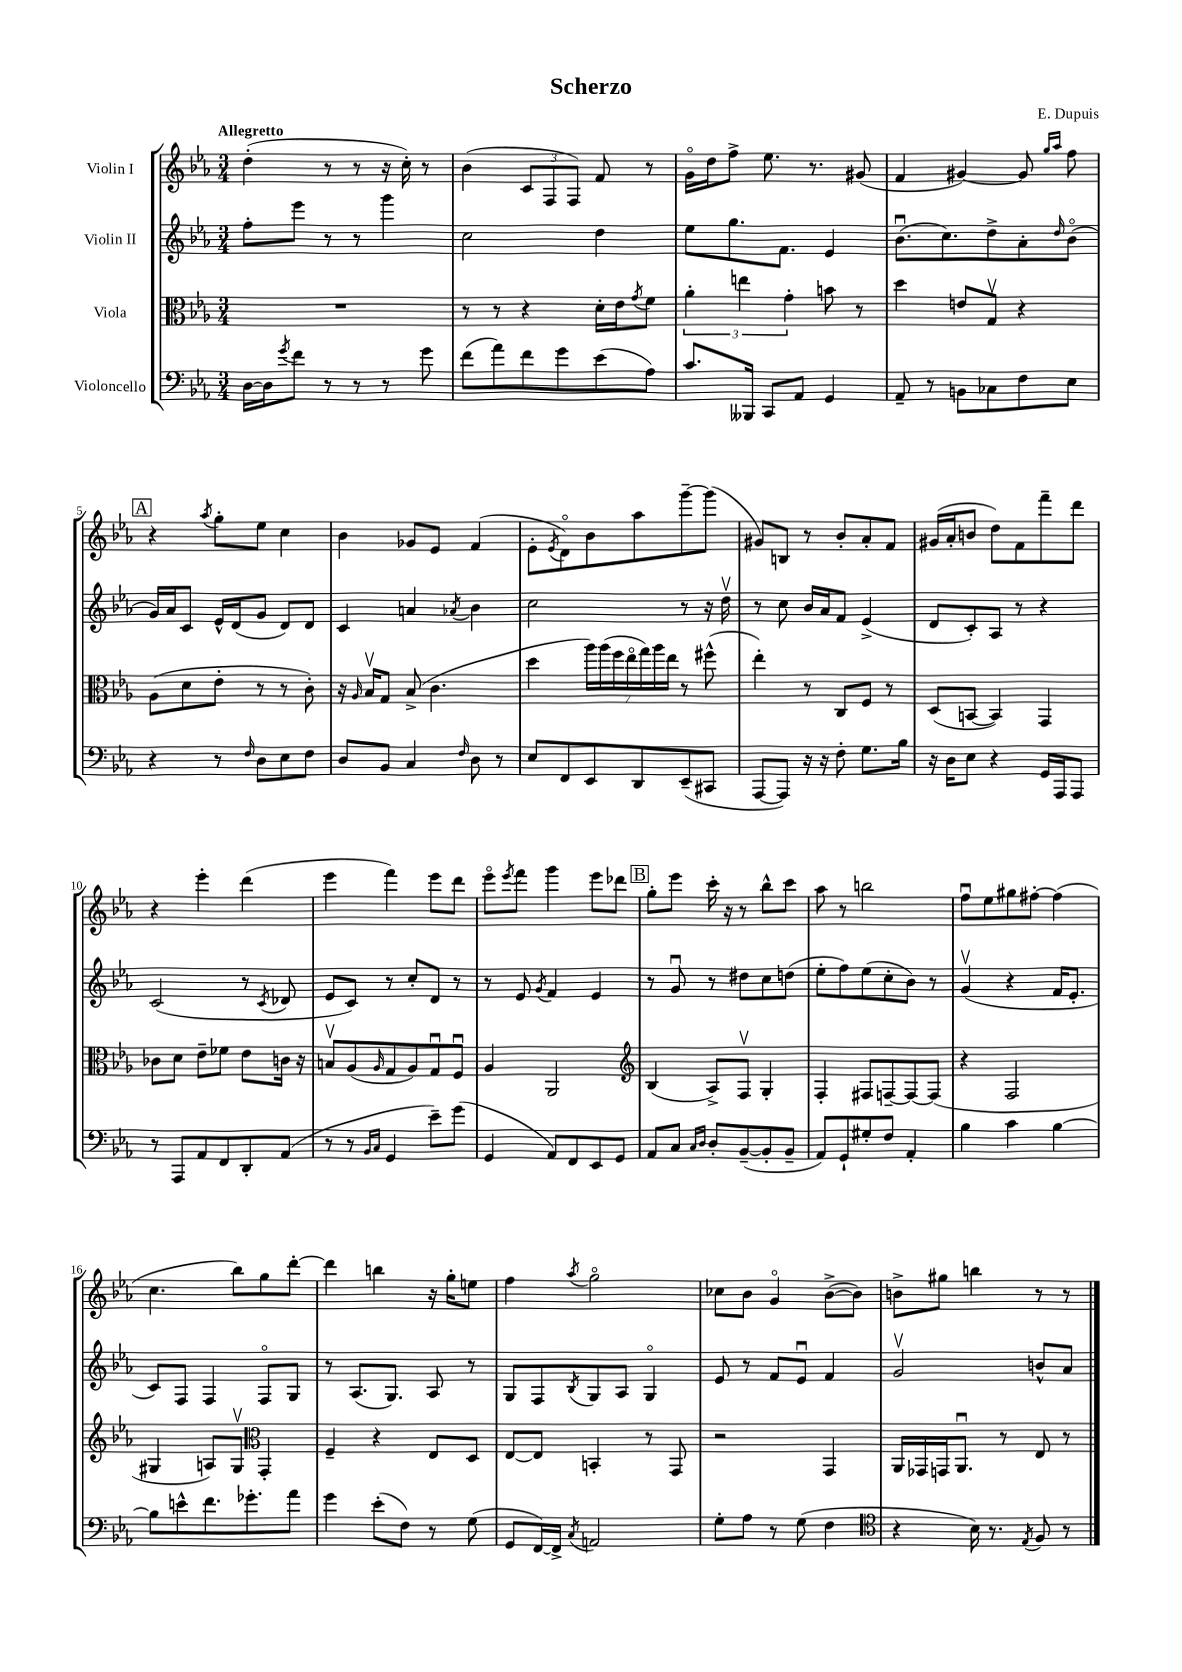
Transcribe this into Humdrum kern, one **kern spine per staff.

**kern	**kern	**kern	**kern
*staff4	*staff3	*staff2	*staff1
*clefF4	*clefC3	*clefG2	*clefG2
*k[b-e-a-]	*k[b-e-a-]	*k[b-e-a-]	*k[b-e-a-]
*M3/4	*M3/4	*M3/4	*M3/4
[16D	2.r	8ff'	(4dd'
16D]	.	.	.
8qg	.	.	.
8f	.	8eee-	.
8r	.	8r	8r
8r	.	8r	8r
8r	.	4ggg	16r
.	.	.	16cc')
8g	.	.	8r
=	=	=	=
(8f	8r	2cc	(4b-
8a-)	8r	.	.
8f	4r	.	12c
.	.	.	12F
8g	.	.	.
.	.	.	12F)
(8e-	16d'	4dd	8f
.	16e-	.	.
.	8qg	.	.
8A-)	8f	.	8r
=	=	=	=
8.c	6a-'	8ee-	16go
.	.	.	16dd
.	.	8.gg	8ff^
.	6ee	.	.
16BBB--	.	.	.
8CC	.	.	8.ee-
.	.	8.f	.
.	6g'	.	.
8AA-	.	.	.
.	.	.	8.r
4GG	8b	4e-	.
.	8r	.	(8g#
=	=	=	=
8AA-~	4dd	(8.b-u	4f
8r	.	.	.
.	.	8.cc)	.
8BB	8e	.	[4g#)
8C-	8Gv	8dd^	.
8F	4r	8a-'	8g#]
.	.	.	16qqgg
.	.	16qqdd	16qqaa-
8E-	.	(8b-o	8ff
=	=	=	=
4r	(8A-	16g)	4r
.	.	16a-	.
.	8d	8c	.
.	.	.	8qaa-
8r	8e-'	16e-^^	8gg'
.	.	(16d	.
16qqF	.	.	.
8D	8r	8g	8ee-
8E-	8r	8d)	4cc
8F	8c')	8d	.
=	=	=	=
8D	16r	4c	4b-
.	16qqA-	.	.
.	16B-v	.	.
8BB-	8G	.	.
4C	(8B-^	4a	8g-
.	4.c	.	8e-
16qqF	.	8qa-	.
8D	.	4b-	(4f
8r	.	.	.
=	=	=	=
8E-	4dd	2cc	8e-'
.	.	.	8qe-
8FF	.	.	8do)
8EE-	28aa-)	.	8b-
.	(28aa-	.	.
.	28ff	.	.
.	28ee-o	.	.
8DD	.	.	8aa-
.	28gg)	.	.
.	28aa-	.	.
.	28ee-	.	.
(8EE-~	8r	8r	[8ggg~
8CC#	(8ff#^^	16r	(8ggg]
.	.	16ddv	.
=	=	=	=
[8AAA-	4ee-')	8r	8g#)
8AAA-])	.	8cc	8B
16r	8r	16b-	8r
16r	.	16a-	.
8F'	8C	8f	8b-'
8.G	8F	(4e-^	8a-'
.	8r	.	8f
16B-	.	.	.
=	=	=	=
16r	(8D	8d	(16g#
16D	.	.	16a-'
8E-	[8BB	8c')	8b
4r	4BB])	8A-	8dd)
.	.	8r	8f
16GG	4GG	4r	8fff~
16AAA-	.	.	.
8AAA-	.	.	8ddd
=	=	=	=
8r	8c-	(2c	4r
8AAA-	8d	.	.
8AA-	8e-~	.	4eee-'
8FF	8f-	.	.
8DD'	8e-	8r	(4ddd
.	.	8qc	.
(8AA-	16c	8d-	.
.	16r	.	.
=	=	=	=
8r	8Bv	8e-	4eee-
8r	(8A-	8c)	.
16qqBB-	.	.	.
16qqC	16qqA-	.	.
4GG	8G	8r	4fff)
.	8A-)	8cc'	.
8e-~)	8Gu	8d	8eee-
(8g	8Fu	8r	8ddd
=	=	=	=
4GG	4A-	8r	8eee-o
.	.	.	8qeee-
.	.	8e-	8fff
.	.	8qg	.
8AA-)	2AA-	4f	4ggg
8FF	.	.	.
8EE-	.	4e-	8eee-
8GG	.	.	8ddd-
=	=	=	=
*	*clefG2	*	*
8AA-	(4B-	8r	8gg'
8C	.	8gu	8eee-
16qqC	.	.	.
16qqD	.	.	.
8D'	8A-^)	8r	16ccc'
.	.	.	16r
([8BB-~	8Fv	8dd#	8r
8BB-']	4G'	8cc	8bb-^^
8BB-~	.	(8dd	8ccc
=	=	=	=
8AA-)	4F'	8ee-'	8aa-
8GG`	.	8ff)	8r
8G#'	8F#	(8ee-	2bb
8F	[8F~	8cc'	.
4AA-'	8F_	8b-)	.
.	(8F]	8r	.
=	=	=	=
4B-	4r	(4gv	8ffu
.	.	.	8ee-
4c	2F	4r	8gg#
.	.	.	[8ff#'
[4B-	.	16f	(4ff#]
.	.	8.e-'	.
=	=	=	=
8B-]	4G#	8c)	4.cc
8e^^	.	8F	.
8.f	8A)	4F	.
.	8G#v	.	8bb-)
8.g-'	.	.	.
*	*clefC3	*	*
.	4GG'	8Fo	8gg
8a-	.	8G	[8ddd'
=	=	=	=
4g	4F~	8r	4ddd]
.	.	(8.A-	.
(8e-'	4r	.	4bb
.	.	8.G)	.
8F)	.	.	.
8r	8E-	8A-	16r
.	.	.	16gg'
(8G	8D	8r	8ee
=	=	=	=
8GG	[8E-	8G	4ff
[16FF)	8E-]	8F	.
16FF^]	.	.	.
8qC	.	8qB-	8qaa-
2AA	4BB'	8G	2ggo
.	.	8A-	.
.	8r	4Go	.
.	8GG	.	.
=	=	=	=
8G'	2r	8e-	8cc-
8A-	.	8r	8b-
8r	.	8f	4go
(8G	.	8e-u	.
4F	4GG	4f	([8b-^
.	.	.	8b-])
=	=	=	=
*clefC4	*	*	*
4r	16AA-	2gv	8b^
.	16GG-	.	.
.	16GG	.	8gg#
.	8.AA-u	.	.
16B-)	.	.	4bb
8.r	.	.	.
.	8r	.	.
8qE-	.	.	.
8F	8E-	8b^^	8r
8r	8r	8a-	8r
==	==	==	==
*-	*-	*-	*-
